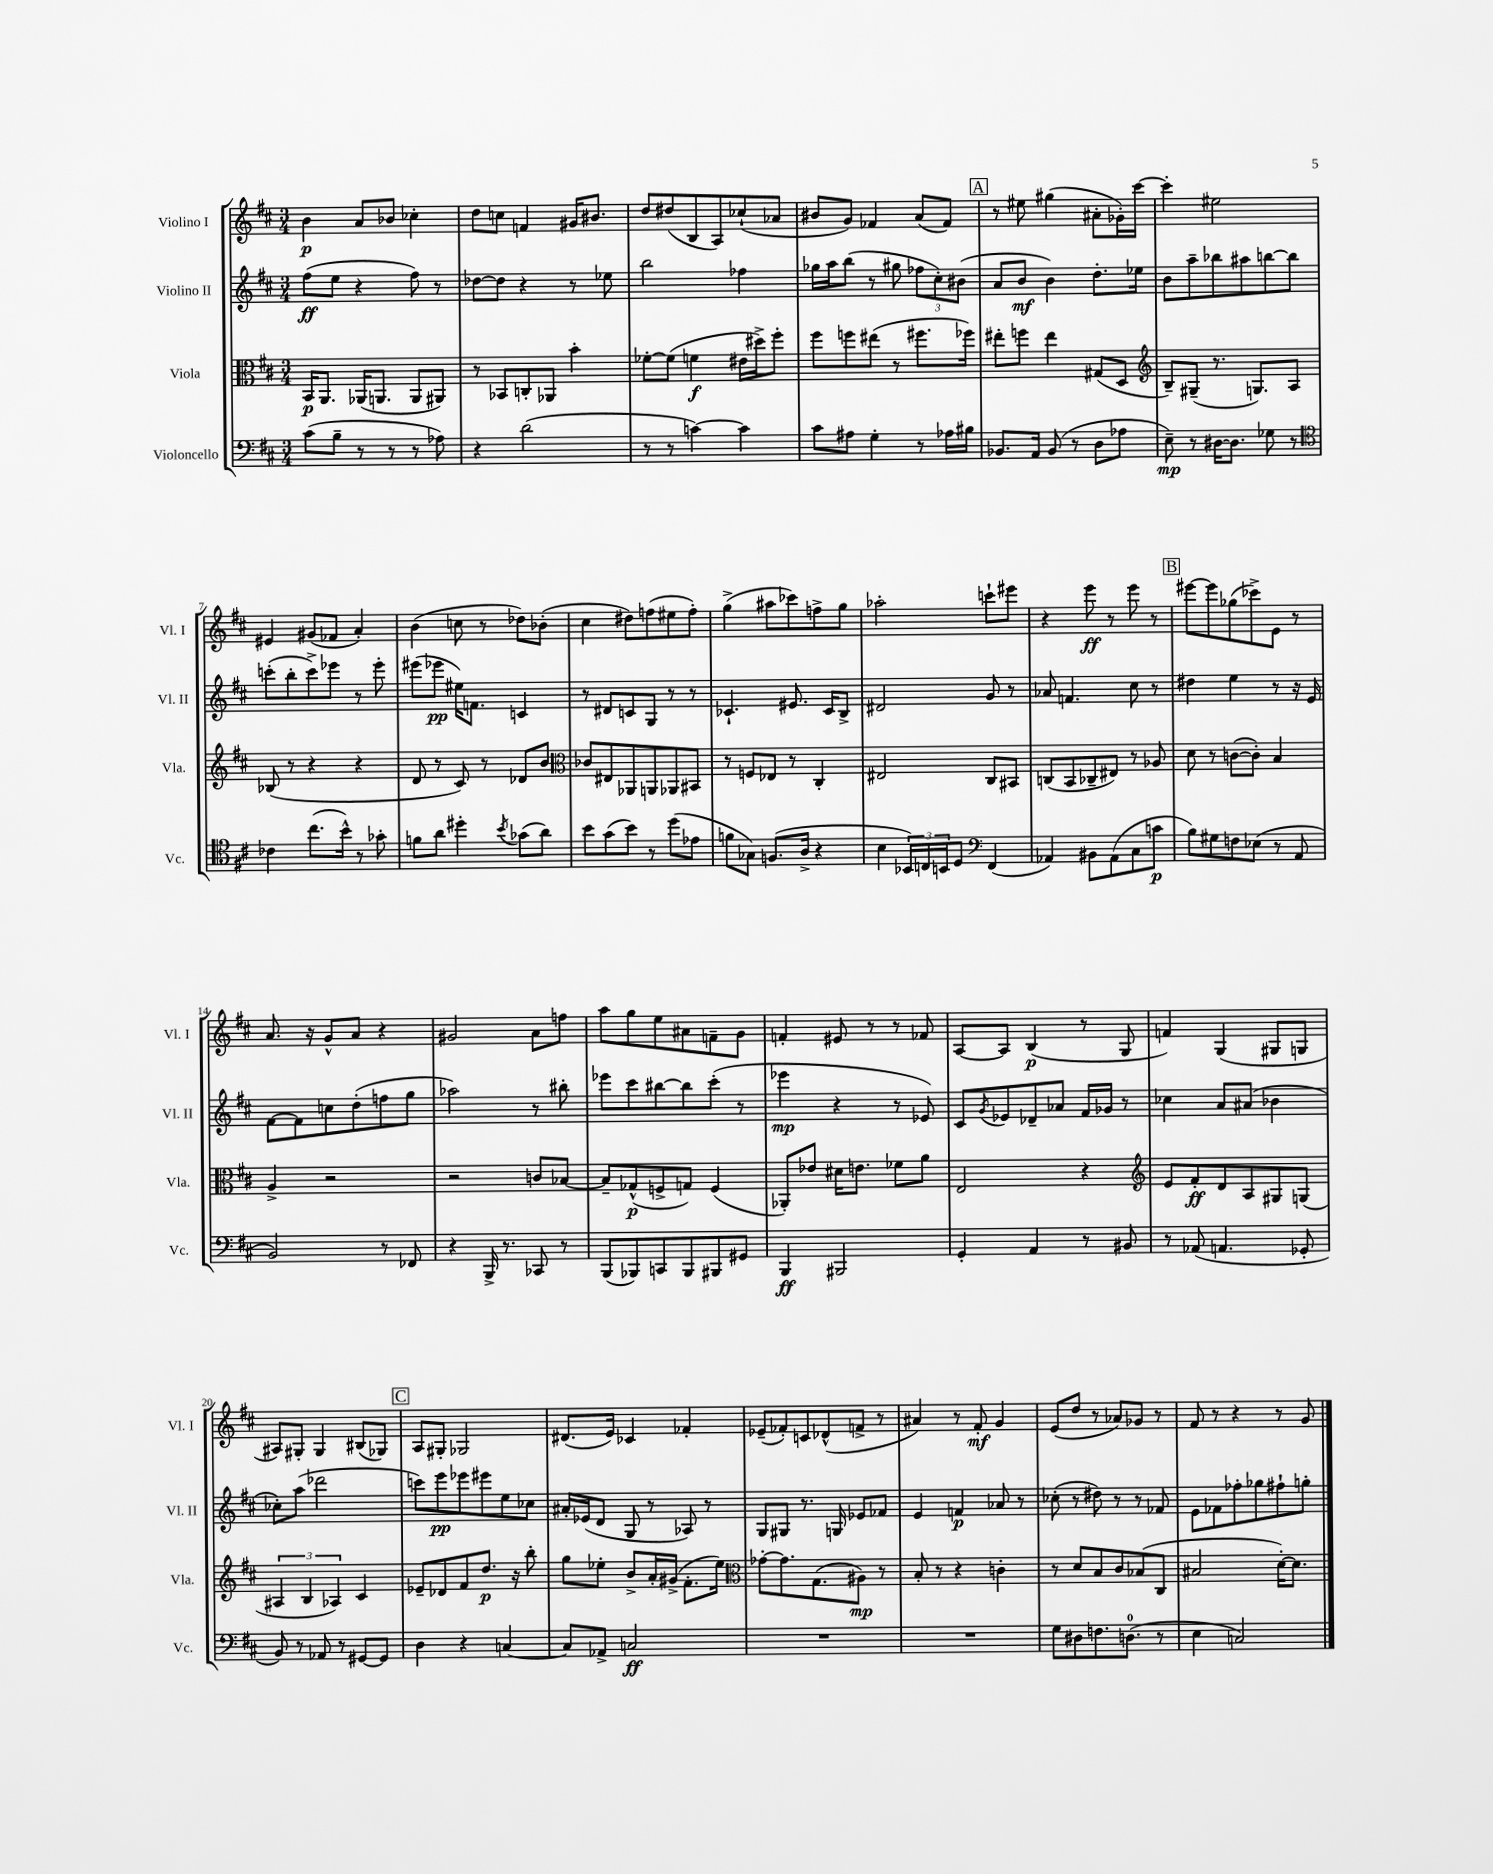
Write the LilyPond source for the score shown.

<<
\new StaffGroup <<
\new Staff = "s0" \with { instrumentName = "Violino I" shortInstrumentName = "Vl. I" } {
    \clef treble \key d \major \numericTimeSignature \time 3/4
    b'4\p a'8 bes'8 ces''4-. |
    d''8 c''8 f'4 gis'16 bis'8. |
    d''8 dis''8( b8 a8) ces''8-!( aes'8 |
    bis'8 g'8) fes'4 a'8( fes'8) |
    \mark \markup { \box "A" } r8 eis''8 gis''4( ais'8-. ges'16-.) cis'''16~ |
    cis'''4-. eis''2 |
    eis'4 gis'8( fes'8 a'4-.) |
    b'4( c''8 r8 des''8) bes'8-.( |
    cis''4 dis''8) f''8( eis''8 f''8-.) |
    g''4->( ais''8 ces'''8) f''8-> g''8 |
    aes''2-. c'''8-! eis'''8 |
    r4 e'''8\ff r8 e'''8 r8 |
    \mark \markup { \box "B" } eis'''8~ eis'''8 ges''8( ces'''8->) e'8 r8 |
    a'8. r16 g'8-^ a'8 r4 |
    gis'2 a'8 f''8 |
    a''8 g''8 e''8 ais'8 f'8-- g'8 |
    f'4-. eis'8 r8 r8 fes'8 |
    a8~ a8 b4\p( r8 g8 |
    f'4) g4( gis8 g8 |
    ais8) gis8-. gis4 bis8( ges8) |
    \mark \markup { \box "C" } a8 gis8-. ges2 |
    dis'8.( e'16) ces'4 fes'4-. |
    ees'8--( fes'8-.) c'8 des'8-^( f'8-> r8 |
    ais'4) r8 fis'8-.\mf g'4 |
    e'8( d''8 r8 aes'8) ges'8 r8 |
    fis'8 r8 r4 r8 g'8 \bar "|." |
}
\new Staff = "s1" \with { instrumentName = "Violino II" shortInstrumentName = "Vl. II" } {
    \clef treble \key d \major \numericTimeSignature \time 3/4
    fis''8\ff( e''8 r4 fis''8) r8 |
    des''8~ des''8 r4 r8 ees''8 |
    b''2 fes''4 |
    ges''16 a''16 b''8( r8 gis''8 \tuplet 3/2 { fes''8 cis''8-.) bis'8( } |
    \mark \markup { \box "A" } a'8 b'8\mf b'4) d''8.-. ees''16 |
    b'8 a''8-- bes''8 ais''8 b''8~ b''8 |
    c'''8-.( b''8-. c'''8->) ees'''8 r8 ees'''8-. |
    eis'''8( ees'''8\pp eis''16) f'8. c'4 |
    r8 dis'8 c'8 g8 r8 r8 |
    ces'4.-! eis'8. ces'16 b8-> |
    dis'2 g'8 r8 |
    aes'8 f'4. cis''8 r8 |
    \mark \markup { \box "B" } dis''4 e''4 r8 r16 e'16 |
    fis'8~ fis'8 c''8 d''8-.( f''8 g''8 |
    aes''2) r8 bis''8-. |
    ees'''8 cis'''8 bis''8~ bis''8 cis'''8-.( r8 |
    ees'''4\mp r4 r8 ees'8) |
    cis'8 \acciaccatura { g'8 } ees'8 des'8-- aes'8 fis'16 ges'16 r8 |
    ces''4 a'8 ais'8( bes'4 |
    ces''8-.) a''8( des'''2 |
    \mark \markup { \box "C" } c'''8) e'''8\pp ees'''8 eis'''8 e''8 ces''8 |
    ais'16-. ees'16( d'8 g8 r8 aes8) r8 |
    g8 gis8 r8. g16 ees'8 fes'8 |
    e'4 f'4\p aes'8 r8 |
    ces''8-.( r8 dis''8) r8 r8 fes'8 |
    e'8 fes'8 fes''8-. ges''8 fis''8-! g''8-. \bar "|." |
}
\new Staff = "s2" \with { instrumentName = "Viola" shortInstrumentName = "Vla." } {
    \clef alto \key d \major \numericTimeSignature \time 3/4
    b,16\p a,8. aes,16( a,8. a,8 ais,8) |
    r8 bes,8 c8-. aes,8 b'4-. |
    fes'8~-. fes'8( f'4\f eis'16 dis''16->) fis''8-. |
    fis''8 f''8 eis''8( r8 fis''8. fes''16) |
    \mark \markup { \box "A" } eis''8-. f''8 eis''4 gis8( d8 |
    \clef treble b8--) gis8--( r8. g8.) a8 |
    bes8( r8 r4 r4 |
    d'8 r8 cis'8) r8 des'8 b'8 |
    \clef alto ces'8 eis8 aes,8 a,8 aes,8 bis,8 |
    r8 f8 ees8 r8 cis4-. |
    eis2 cis8 bis,8 |
    c8( b,8 ces8-- eis8) r8 aes8 |
    \mark \markup { \box "B" } d'8 r8 c'8~( c'8-.) b4 |
    a4-> r2 |
    r2 c'8 bes8~ |
    bes8-- ges8-^\p( f8-> g8) f4( |
    aes,8-.) ees'8 dis'16 e'8. fes'8 a'8 |
    e2 r4 |
    \clef treble e'8 fis'8-.\ff d'8 a8 gis8 g8( |
    \tuplet 3/2 { ais4 b4 aes4) } cis'4 |
    \mark \markup { \box "C" } ees'8-- des'8 fis'8 d''8.\p r16 b''8-. |
    g''8 ees''8-. b'8-> a'16-. gis'16->( fis'8.-. ees''16) |
    \clef alto ges'8~-. ges'8. g8.( ais8\mp) r8 |
    b8-. r8 r4 c'4-. |
    r8 d'8 b8 cis'8 bes8( cis8 |
    bis2 d'16~-.) d'8. \bar "|." |
}
\new Staff = "s3" \with { instrumentName = "Violoncello" shortInstrumentName = "Vc." } {
    \clef bass \key d \major \numericTimeSignature \time 3/4
    cis'8( b8-- r8 r8 r8 aes8) |
    r4 d'2( |
    r8 r8 c'4~) c'4 |
    cis'8 ais8 g4-. r8 aes16 bis16 |
    \mark \markup { \box "A" } bes,8. a,16 bes,8( r8 d8 aes8 |
    e8--\mp) r8 dis16~ dis8. ges8 r8 |
    \clef tenor ces'4 cis''8.( b'16-^) r8 ges'8-. |
    f'8 a'8 dis''4-. \acciaccatura { b'8 } ges'8( a'8) |
    b'8 g'8( b'8) r8 d''8( ees'8 |
    f'8 ges8) f8.( a16-> r4 |
    b4 \tuplet 3/2 { bes,16) c16 b,16 } d8 \clef bass fis,4( |
    aes,4) bis,8 aes,8( cis8 c'8\p |
    \mark \markup { \box "B" } b8) gis8 f8 ees8( r8 a,8 |
    b,2) r8 fes,8 |
    r4 b,,16-> r8. ces,8 r8 |
    b,,8( bes,,8) c,8 bes,,8 bis,,8 gis,8 |
    b,,4\ff bis,,2 |
    g,4-. a,4 r8 bis,8 |
    r8 aes,8( a,4. ges,8-. |
    b,8) r8 aes,8 r8 gis,8~ gis,8 |
    \mark \markup { \box "C" } d4 r4 c4~ |
    c8 aes,8-> c2\ff |
    R2. |
    R2. |
    g8 dis8 f8. d8.-0( r8 |
    e4 c2) \bar "|." |
}
>>
>>
